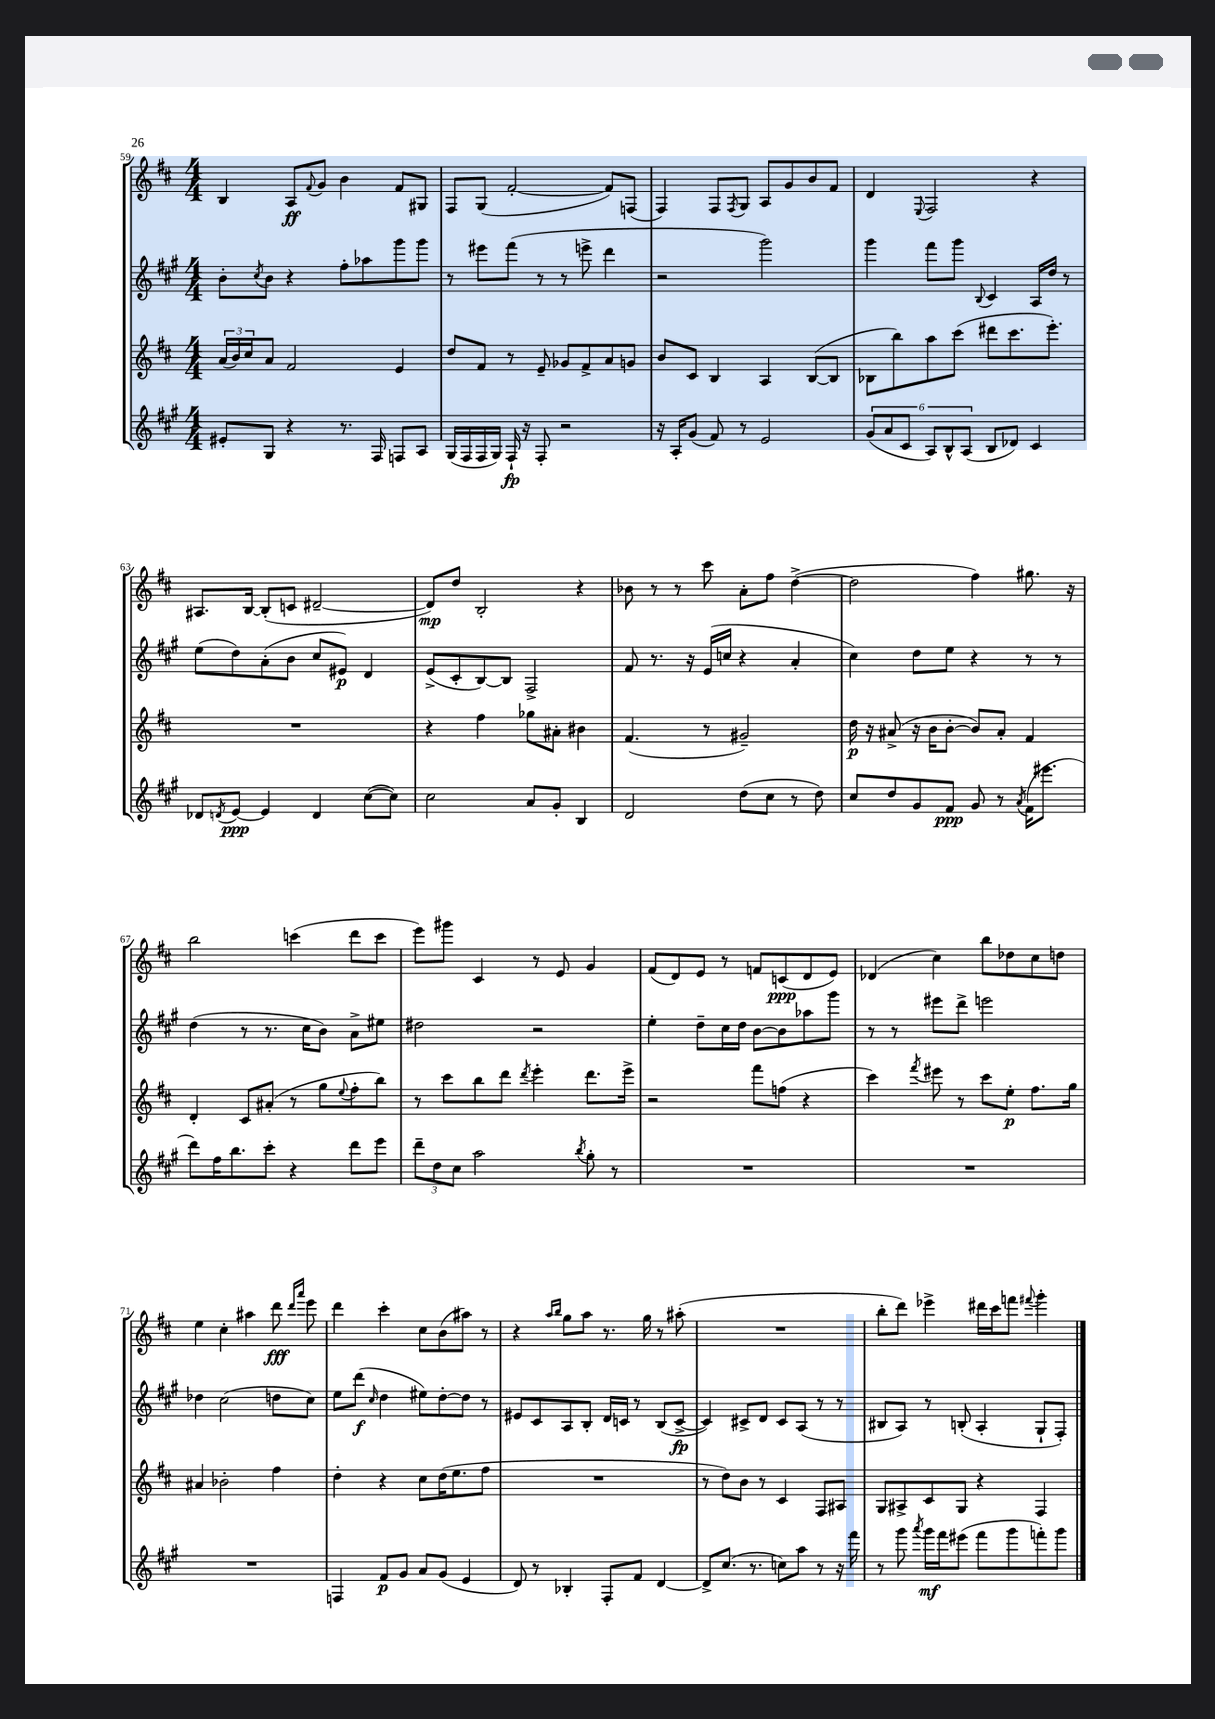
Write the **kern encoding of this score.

**kern	**kern	**kern	**kern
*staff4	*staff3	*staff2	*staff1
*clefG2	*clefG2	*clefG2	*clefG2
*k[f#c#g#]	*k[f#c#]	*k[f#c#g#]	*k[f#c#]
*M4/4	*M4/4	*M4/4	*M4/4
8e#'	(24a	8b'	4B
.	24b)	.	.
.	24cc#	.	.
.	.	8qcc#	.
8G#	8a	8b	.
4r	2f#	4r	8A
.	.	.	8qqf#
.	.	.	8g
8.r	.	8ff#'	4b
.	.	8aa-	.
16F#	.	.	.
8F	4e	8ggg#	8f#
8A	.	8ggg#	8G#
=	=	=	=
(16G#	8dd	8r	8F#
16F#	.	.	.
16F#	8f#	8eee#	(8G
16G#)	.	.	.
16F#`	8r	(8fff#	[2f#'
16r	.	.	.
8F#'	8e~	8r	.
2r	8g-	8r	.
.	8f#^	8eee^	.
.	8a	4ddd	8f#])
.	8g	.	(8F
=	=	=	=
16r	8b	2r	4F#)
16A'	.	.	.
(8g#	8c#	.	.
8f#)	4B	.	8F#
.	.	.	8qF#
8r	.	.	8G
2e	4A	2ggg#)	8A
.	.	.	8g
.	([8B	.	8b
.	8B]	.	8f#
=	=	=	=
(12g#	8B-	4ggg#	4d
12a	.	.	.
.	8bb)	.	.
12c#	.	.	.
.	.	.	8qqE
12A)	8aa	8fff#	2F#
12B^^	.	.	.
.	(8ccc#	8ggg#	.
(12A	.	.	.
.	.	8qqB	.
8B	8ddd#	4c#	.
8d-)	8.ccc#	.	.
4c#	.	16A	4r
.	8.eee')	16dd	.
.	.	8r	.
=	=	=	=
8d-	1r	(8ee	8.A#
8qd	.	.	.
[8e	.	8dd)	.
.	.	.	[16B
4e]	.	(8a'	(8B']
.	.	8b	8c
4d	.	8cc#	[2d#~
.	.	8e#)	.
([8cc#	.	4d	.
8cc#])	.	.	.
=	=	=	=
2cc#	4r	(8e^	8d#])
.	.	8c#'	8dd
.	4ff#	[8B)	2B'
.	.	8B]	.
8a	8gg-	2F#^	.
8g#'	8a#'	.	.
4B	4b#	.	4r
=	=	=	=
2d	(4.f#	8f#	8b-
.	.	8.r	8r
.	.	.	8r
.	.	16r	.
.	8r	(16e	8ccc#
.	.	16cc	.
(8dd	2g#~)	4r	8a'
8cc#	.	.	8ff#
8r	.	4a'	([4dd^
8dd)	.	.	.
=	=	=	=
8cc#	16dd	4cc#)	2dd]
.	16r	.	.
8dd	(8a#^	.	.
8g#	16r	8dd	.
.	16b	.	.
8f#	[8b'	8ee	.
8g#	8b])	4r	4ff#)
8r	8a#'	.	.
8qa	.	.	.
(16f#	4f#	8r	8.gg#
8.eee#	.	.	.
.	.	8r	.
.	.	.	16r
=	=	=	=
8ddd)	4d'	(4dd	2bb
16ff#	.	.	.
8.bb	.	.	.
.	8c#	8r	.
8ccc#'	(8a#'	8.r	.
4r	8r	.	(4ccc
.	.	16cc#	.
.	8gg	8b)	.
.	8qqee	.	.
8ddd	8ff#'	8a^	8ddd
8eee	8bb)	8ee#	8ccc
=	=	=	=
12ddd~	8r	2dd#	8eee)
12dd	.	.	.
.	8ccc#	.	8ggg#
12cc#	.	.	.
2aa	8bb	.	4c#
.	8ddd	.	.
.	8qddd	.	.
.	4eee'	2r	8r
.	.	.	8e
8qbb	.	.	.
8gg#'	8.ddd	.	4g
8r	.	.	.
.	16eee^	.	.
=	=	=	=
1r	2r	4ee'	(8f#
.	.	.	8d)
.	.	8dd~	8e
.	.	16cc#	8r
.	.	16dd	.
.	8fff#	[8b	8f
.	(8ff	8b]	(8c
.	4r	8aa-	8d
.	.	8ggg#	8e)
=	=	=	=
1r	4ccc#)	8r	(4d-
.	.	8r	.
.	8qfff#	.	.
.	8eee#	8eee#	4cc#)
.	8r	8ddd^	.
.	8ccc#	2eee	8bb
.	8ee'	.	8dd-
.	8.ff#	.	8cc#
.	.	.	8dd
.	16gg	.	.
=	=	=	=
1r	4a#	4dd-	4ee
.	2b-'	(2cc#	4cc#'
.	.	.	4aa#
.	4ff#	8dd	8ddd
.	.	.	16qqddd
.	.	.	16qqaaa
.	.	8cc#)	8eee
=	=	=	=
4F	4dd'	8ee	4ddd
.	.	(8ddd	.
.	.	16qqcc#	.
8f#	4r	4dd	4ccc#'
8g#	.	.	.
8a	8cc#	8ee#)	8cc#
(8g#	(16dd	[8dd'	(8b
.	8.ee	.	.
4e	.	8dd]	8aa#)
.	8ff#	8r	8r
=	=	=	=
8d)	1r	8e#	4r
8r	.	8c#	.
.	.	.	16qqaa
.	.	.	16qqbb
4B-'	.	8A	8gg
.	.	8B'	8aa
8F#'	.	16d	8.r
.	.	16c	.
8f#	.	8r	.
.	.	.	16gg
[4d	.	(8B	8r
.	.	[8c^	(8aa#'
=	=	=	=
8d^]	8r	4c])	1r
(8.cc#	8dd)	.	.
.	8b	8c#^	.
8.r	.	.	.
.	8r	8d	.
8cc)	4c#	8c#	.
8aa	.	(8A	.
8r	8F#	8r	.
16r	8A#	8r	.
16fff#	.	.	.
=	=	=	=
8r	8G	8B#	8bb'
8ggg#	8A#^	8A)	8ddd)
8qaaa	.	.	.
16ggg#	8c#	8r	4eee-^
16fff#	.	.	.
(8eee#	8G	(8B'	.
8fff#	4r	4A'	16ddd#
.	.	.	16ccc#
8ggg#	.	.	8fff
.	.	.	8qqfff#
8fff')	4F#	8G#`	4ggg'
8ggg#	.	8F#')	.
==	==	==	==
*-	*-	*-	*-
